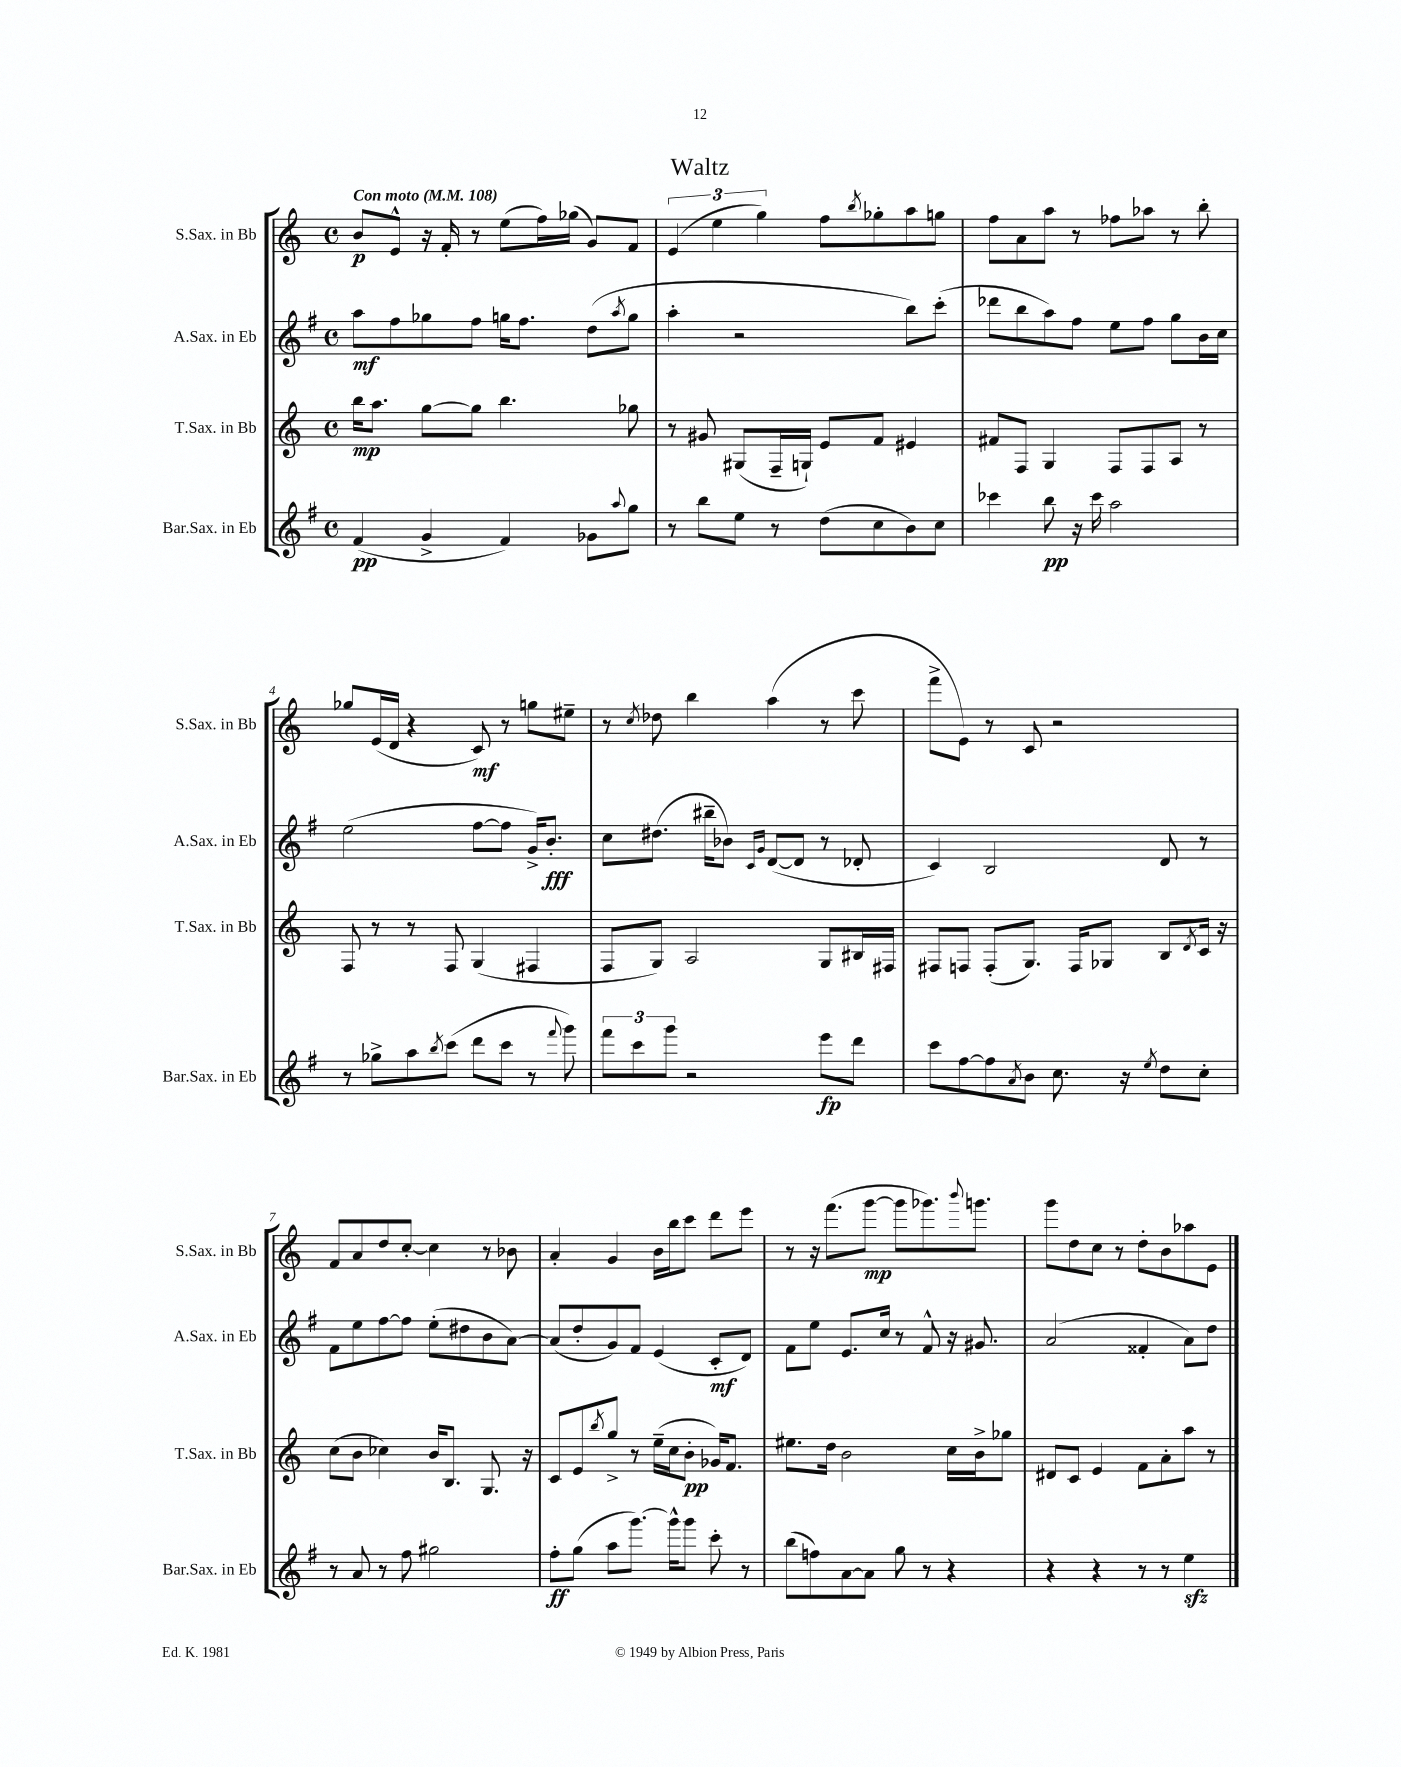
\header { title = "Waltz" }
<<
\new StaffGroup <<
\new Staff = "s0" \with { instrumentName = "S.Sax. in Bb" shortInstrumentName = "S.Sax. in Bb" } {
    \clef treble \key c \major \defaultTimeSignature \time 4/4 \tempo "Con moto" 4 = 108
    b'8\p e'8-^ r16 f'16-. r8 e''8( f''16) ges''16( g'8) f'8 |
    \tuplet 3/2 { e'4( e''4 g''4) } f''8 \acciaccatura { b''8 } ges''8-. a''8 g''8 |
    f''8 a'8 a''8 r8 fes''8 aes''8 r8 b''8-. |
    ges''8 e'16( d'16 r4 c'8\mf) r8 g''8 eis''8-- |
    r8 \acciaccatura { c''8 } des''8 b''4 a''4( r8 c'''8 |
    f'''8-> e'8) r8 c'8 r2 |
    f'8 a'8 d''8 c''8~-. c''4 r8 bes'8 |
    a'4-. g'4 b'16 b''16 c'''8 d'''8 e'''8 |
    r8 r16 f'''8.( g'''8~\mp g'''8 ges'''8.) \appoggiatura { b'''8 } g'''8. |
    g'''8 d''8 c''8 r8 d''8-. b'8 aes''8 e'8 \bar "|." |
}
\new Staff = "s1" \with { instrumentName = "A.Sax. in Eb" shortInstrumentName = "A.Sax. in Eb" } {
    \clef treble \key g \major \defaultTimeSignature \time 4/4
    a''8\mf fis''8 ges''8 fis''8 g''16 fis''8. d''8( \acciaccatura { a''8 } g''8 |
    a''4-. r2 b''8) c'''8-.( |
    des'''8 b''8 a''8) fis''8 e''8 fis''8 g''8 b'16 c''16 |
    e''2( fis''8~ fis''8 g'16->) b'8.-.\fff |
    c''8 dis''8.( bis''16-- bes'8) \grace { c'16 g'16 } d'8~( d'8 r8 des'8-. |
    c'4) b2 d'8 r8 |
    fis'8 e''8 fis''8~ fis''8 e''8-.( dis''8 b'8 a'8~) |
    a'8( d''8-. g'8) fis'8 e'4( c'8-.\mf d'8) |
    fis'8 e''8 e'8. c''16 r8 fis'8-^ r16 gis'8. |
    a'2( fisis'4-. a'8) d''8 \bar "|." |
}
\new Staff = "s2" \with { instrumentName = "T.Sax. in Bb" shortInstrumentName = "T.Sax. in Bb" } {
    \clef treble \key c \major \defaultTimeSignature \time 4/4
    b''16\mp a''8. g''8~ g''8 b''4. ges''8 |
    r8 gis'8 gis8( f16-- g16-!) e'8 f'8 eis'4 |
    fis'8 f8 g4 f8 f8 a8 r8 |
    f8 r8 r8 f8 g4( fis4 |
    f8 g8) a2 g8 bis16 fis16 |
    fis8 f8 f8-.( g8.) f16 ges8 b8 \acciaccatura { d'8 } c'16 r16 |
    c''8( b'8 ces''4) b'16 b8. g8. r16 |
    c'8 e'8 \acciaccatura { b''8 } g''8-> r8 e''16--( c''16 b'8-.\pp ges'16) f'8. |
    eis''8. d''16 b'2 c''16 b'16-> ges''8 |
    dis'8 c'8 e'4 f'8 a'8-. a''8 r8 \bar "|." |
}
\new Staff = "s3" \with { instrumentName = "Bar.Sax. in Eb" shortInstrumentName = "Bar.Sax. in Eb" } {
    \clef treble \key g \major \defaultTimeSignature \time 4/4
    fis'4\pp( g'4-> fis'4) ges'8 \appoggiatura { a''8 } g''8 |
    r8 b''8 e''8 r8 d''8( c''8 b'8) c''8 |
    ces'''4 b''8\pp r16 ces'''16 a''2 |
    r8 ges''8-> a''8 \acciaccatura { b''8 } c'''8( d'''8 c'''8 r8 \appoggiatura { fis'''8 } g'''8) |
    \tuplet 3/2 { fis'''8 c'''8 g'''8 } r2 e'''8\fp d'''8 |
    c'''8 fis''8~ fis''8 \acciaccatura { a'8 } b'8 c''8. r16 \acciaccatura { e''8 } d''8 c''8-. |
    r8 a'8 r8 fis''8 gis''2 |
    fis''8-.\ff g''8( a''8 g'''8.~) g'''16-^ g'''8 c'''8-. r8 |
    b''8( f''8) a'8~ a'8 g''8 r8 r4 |
    r4 r4 r8 r8 e''4\sfz \bar "|." |
}
>>
>>
